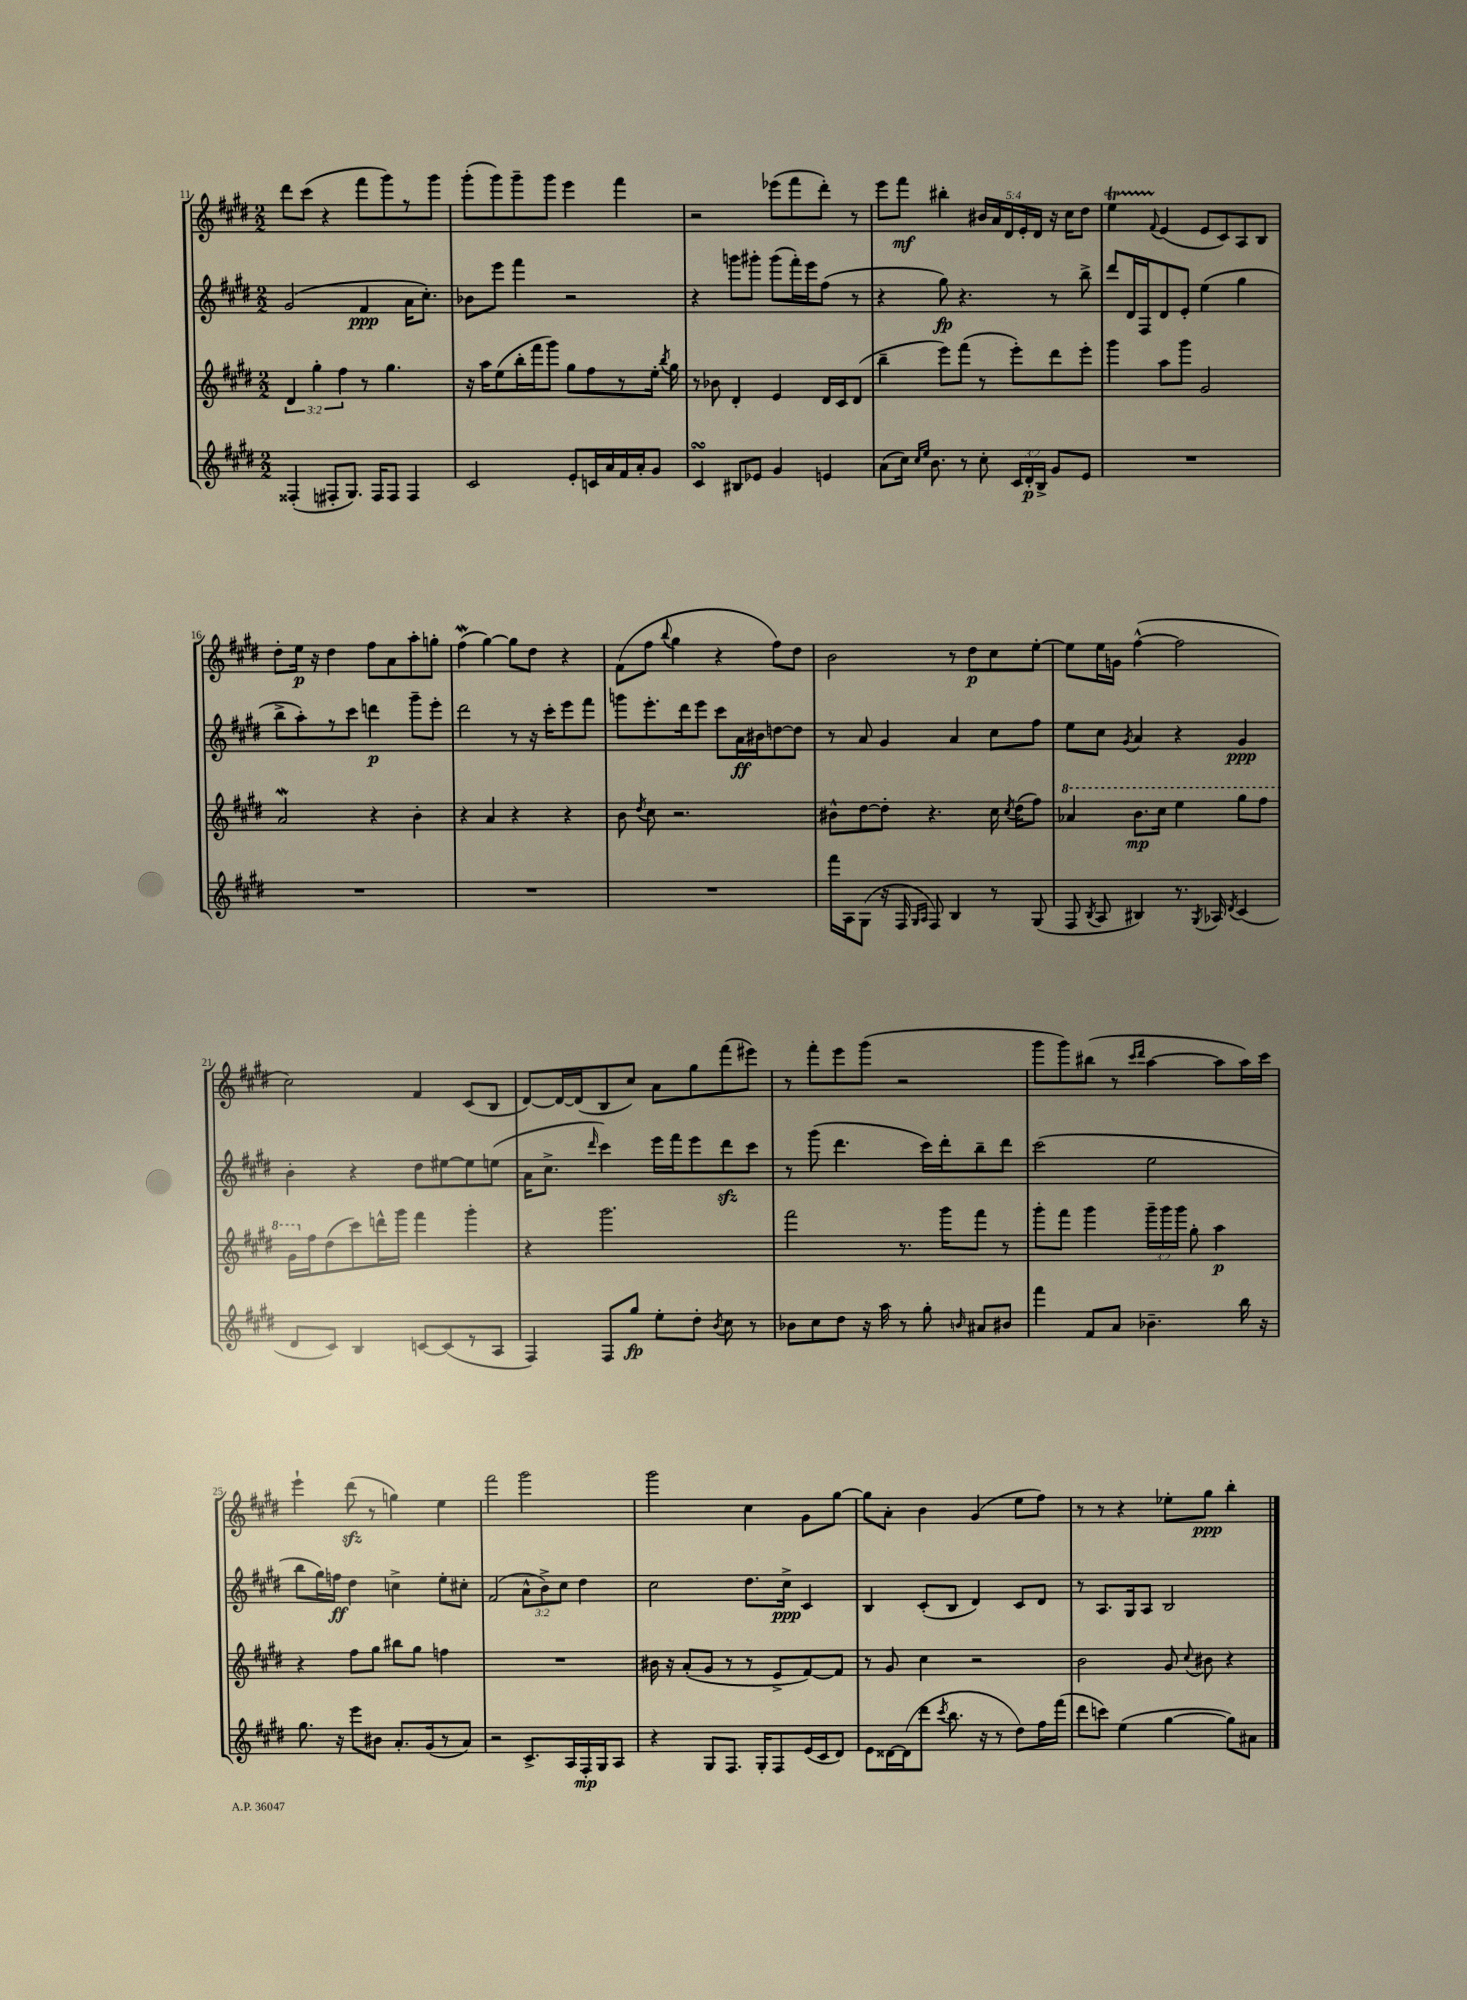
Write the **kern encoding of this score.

**kern	**kern	**kern	**kern
*staff4	*staff3	*staff2	*staff1
*clefG2	*clefG2	*clefG2	*clefG2
*k[f#c#g#d#]	*k[f#c#g#d#]	*k[f#c#g#d#]	*k[f#c#g#d#]
*M2/2	*M2/2	*M2/2	*M2/2
(4F##'/	6d#/	(2g#/	8ddd#\L
.	.	.	(8ccc#\J
.	6gg#'\	.	.
8F#'/L	.	.	4r
.	6ff#\	.	.
8.G#/J)	.	.	.
.	8r	4f#/	8fff#\L
16F#/LK	.	.	.
8F#/J	4.gg#\	.	8ggg#\)
4F#/	.	16a\LK	8r
.	.	8.cc#'\J)	.
.	.	.	8ggg#\J
=	=	=	=
2c#/	16r	8b-\L	(8ggg#'\L
.	16aa\LK	.	.
.	(8ee\	8eee\J	8ggg#\)
.	16bb'\L	4fff#\	8ggg#~\
.	16fff#\J	.	.
.	8ggg#\J)	.	8ggg#\J
8e'/L	8gg#\L	2r	4eee\
16c/L	8ff#\	.	.
16a/	.	.	.
16f#/	8r	.	4fff#\
16a'/J	.	.	.
8g#/J	16ee'\Jk	.	.
.	8qbb/	.	.
.	16gg#\	.	.
=	=	=	=
4c#/	8r	4r	2r
.	8b-\	.	.
8B#/L	4d#'/	8ggg\L	.
8e-/J	.	8ggg#'\J	.
4g#/	4e/	(8ggg#\L	(8eee-\L
.	.	16fff#'\L)	8fff#\
.	.	16eee\J	.
4e/	16d#/LL	(8ff#\J	8ddd#'\J)
.	16c#/J	.	.
.	(8d#/J	8r	8r
=	=	=	=
(8a\L	4bb~\	4r	8eee\L
16cc#\Jk)	.	.	8fff#\J
16qqcc#/LL	.	.	.
16qqee/JJ	.	.	.
8.b\	.	.	.
.	8eee\L)	8gg#\)	4bb#'\
8r	(8fff#\J	4.r	.
8cc#'\	8r	.	20b#/LL
.	.	.	20a/
.	.	.	20d#/
24c#/LL	8eee'\L)	.	.
.	.	.	20e'/
24d#'/	.	.	.
.	.	.	20d#/JJ
24B^/JJ	.	.	.
8g#/L	8ddd#\	8r	16r
.	.	.	16cc#\LK
8e/J	8eee'\J	8bb^\	8dd#\J
=	=	=	=
1r	4ggg#\	8ddd#/L	4ee\
.	.	16d#/L	.
.	.	16F#/J	.
.	.	.	8qqf#/
.	8aa\L	8d#/	(4e/
.	8ggg#\J	8e'/J	.
.	2g#/	(4ee\	8e/L
.	.	.	8c#/)
.	.	4gg#\	8A/
.	.	.	8B/J
=	=	=	=
1r	2a/	8bb^\L	8dd#'\L
.	.	8aa'\)	16ee\Jk
.	.	.	16r
.	.	8r	4dd#\
.	.	8ccc#\J	.
.	4r	4ddd\	8ff#\L
.	.	.	8a\
.	4b'\	8ggg#~\L	8aa'\
.	.	8eee'\J	8gg'\J
=	=	=	=
1r	4r	2ddd#\	(4ff#\
.	4a/	.	[4gg#\)
.	4r	8r	8gg#\]L
.	.	16r	8dd#\J
.	.	16ccc#'\LK	.
.	4r	8eee\	4r
.	.	8fff#\J	.
=	=	=	=
1r	8b\	8ggg\L	(8f#\L
.	8qdd#/	.	.
.	8cc#\	8.eee'\	8ff#\J
.	.	.	8qqbb/
.	2.r	.	4gg#\
.	.	16ddd#\k	.
.	.	8eee\J	.
.	.	8ccc#\L	4r
.	.	16a\L	.
.	.	16b#\J	.
.	.	[8dd\	8ff#\L)
.	.	8dd\]J	8dd#\J
=	=	=	=
16fff#\LL	8b#^^\L	8r	2b\
16A\J	.	.	.
(8G#\J	[8dd#\	8a/	.
16r	8dd#'\]J	4g#/	.
16F#/	.	.	.
16qqG#/LL	.	.	.
16qqA/JJ	.	.	.
8F#/)	4.r	.	.
4B/	.	4a/	8r
.	.	.	8dd#\L
8r	16cc#\	8cc#\L	8cc#\
.	8qcc#/	.	.
.	(16dd#\LK	.	.
(8G#/	8ff#\J)	8ff#\J	[8ee'\J
=	=	=	=
8F#/	4aa-/	8ee\L	8ee\]L
8qB/	.	.	.
8A/	.	8cc#\J	16ee\L
.	.	.	16g\JJ
.	.	8qg#/	.
4B#/)	8.bb\L	4a/	([4ff#^^\
.	16ccc#\Jk	.	.
8.r	4eee\	4r	2ff#\]
8qG#/	.	.	.
16A-/	.	.	.
8qd#/	.	.	.
(4c#/	8ggg#\L	4g#/	.
.	8fff#\J	.	.
=	=	=	=
8d#/L	16gg#\LL	4b'\	2cc#\)
.	16ff#\J	.	.
8c#/J)	(8dd#\	.	.
4B/	8ccc#\)	4r	.
.	16ddd^^\L	.	.
.	16ggg#\JJ	.	.
[8c/L	4fff#\	8dd#\L	4f#/
(8c/]	.	[8ee#\	.
8r	4ggg#'\	8ee#\]	(8c#/L
8A/J	.	(8ee\J	8B/J
=	=	=	=
4F#/)	4r	16a\LK	[8d#/L)
.	.	8.cc#^\J	.
.	.	.	16d#/_L
.	.	.	(16d#/]J
.	.	16qqddd#/	.
8F#/L	2.ggg#\	4ccc#\)	8B/
8gg#/J	.	.	8cc#/J)
8ee'\L	.	16eee\LL	8a\L
.	.	16fff#\J	.
8dd#'\J	.	8eee\	8gg#\
8qb/	.	.	.
8cc#\	.	8ddd#\	(8fff#\
8r	.	8ccc#\J	8eee#\J)
=	=	=	=
8b-\L	2fff#\	8r	8r
8cc#\	.	(8ggg#\	8fff#'\L
8dd#\J	.	4.ddd#\	8eee\
16r	.	.	(8ggg#\J
16aa\	.	.	.
8r	8.r	.	2r
8gg#'\	.	16ccc#\LL)	.
.	16ggg#\LK	16ddd#'\J	.
16qqb/	.	.	.
8a#/L	8fff#\J	8bb~\	.
8b#/J	8r	8ddd#\J	.
=	=	=	=
4fff#\	8ggg#'\L	(2ccc#\	8ggg#\L
.	8fff#\J	.	8ggg#\)
8f#/L	4ggg#\	.	(8bb#\J
8a/J	.	.	8r
.	.	.	16qqccc#/LL
.	.	.	16qqddd#/JJ
4.b-~\	24ggg#~\LL	2ee\	[4aa\
.	24ggg#\	.	.
.	24ggg#\JJ	.	.
.	8gg#'\	.	.
.	4aa\	.	8aa\]L
16bb\	.	.	16aa\L)
16r	.	.	16ccc#\JJ
=	=	=	=
8.gg#\	4r	8bb\L	4eee`\
.	.	16gg#\L)	.
16r	.	16ff\JJ	.
8eee\L	8ff#\L	4dd#\	(8ddd#\
8b#\J	8gg#\J	.	8r
8.a'/L	8bb#\L	4cc^\	4gg\)
.	8gg#\J	.	.
(16g#/k	.	.	.
8r	4ff\	8ee'\L	4ee\
8a/J)	.	8cc#'\J	.
=	=	=	=
2r	1r	(2f#/	2fff#\
8.c#^/L	.	12a^^\L	2ggg#\
.	.	12b^\)	.
.	.	12cc#\J	.
16A/L	.	.	.
16F#'/	.	4dd#\	.
16G#/J	.	.	.
8A/J	.	.	.
=	=	=	=
4r	16b#\	2cc#\	2ggg#\
.	16r	.	.
.	(8a'/L	.	.
8G#/L	8g#/J	.	.
8.F#/J	8r	.	.
.	8r	8.dd#\L	4cc#\
16G#'/LK	.	.	.
8F#/	8e^/L	.	.
.	.	16cc#^\Jk	.
(16e/L	[8f#/)	4c#/	8g#\L
16c#/J	.	.	.
8d#/J)	8f#/]J	.	[8gg#\J
=	=	=	=
8e\L	8r	4B/	8gg#\]L
[16d##\L	8g#/	.	8a'\J
(16d##\]J	.	.	.
8ddd#\J	4cc#\	(8c#'/L	4b\
8qccc#/	.	.	.
8.bb\	.	8B/J	.
.	2r	4d#/)	(4g#/
16r	.	.	.
8r	.	.	.
8dd#\L)	.	8c#/L	8ee\L
16ff#\L	.	8d#/J	8ff#\J)
(16fff#\JJ	.	.	.
=	=	=	=
8ddd#\L	2b\	8r	8r
8ccc\J)	.	8.A/L	8r
(4ee\	.	.	4r
.	.	16G#/k	.
.	.	8A/J	.
[4gg#\	8g#/	2B/	8ee-'\L
.	8qqcc#/	.	.
.	8b#\	.	8gg#\J
8gg#\]L)	4r	.	4bb'\
8a#\J	.	.	.
==	==	==	==
*-	*-	*-	*-
